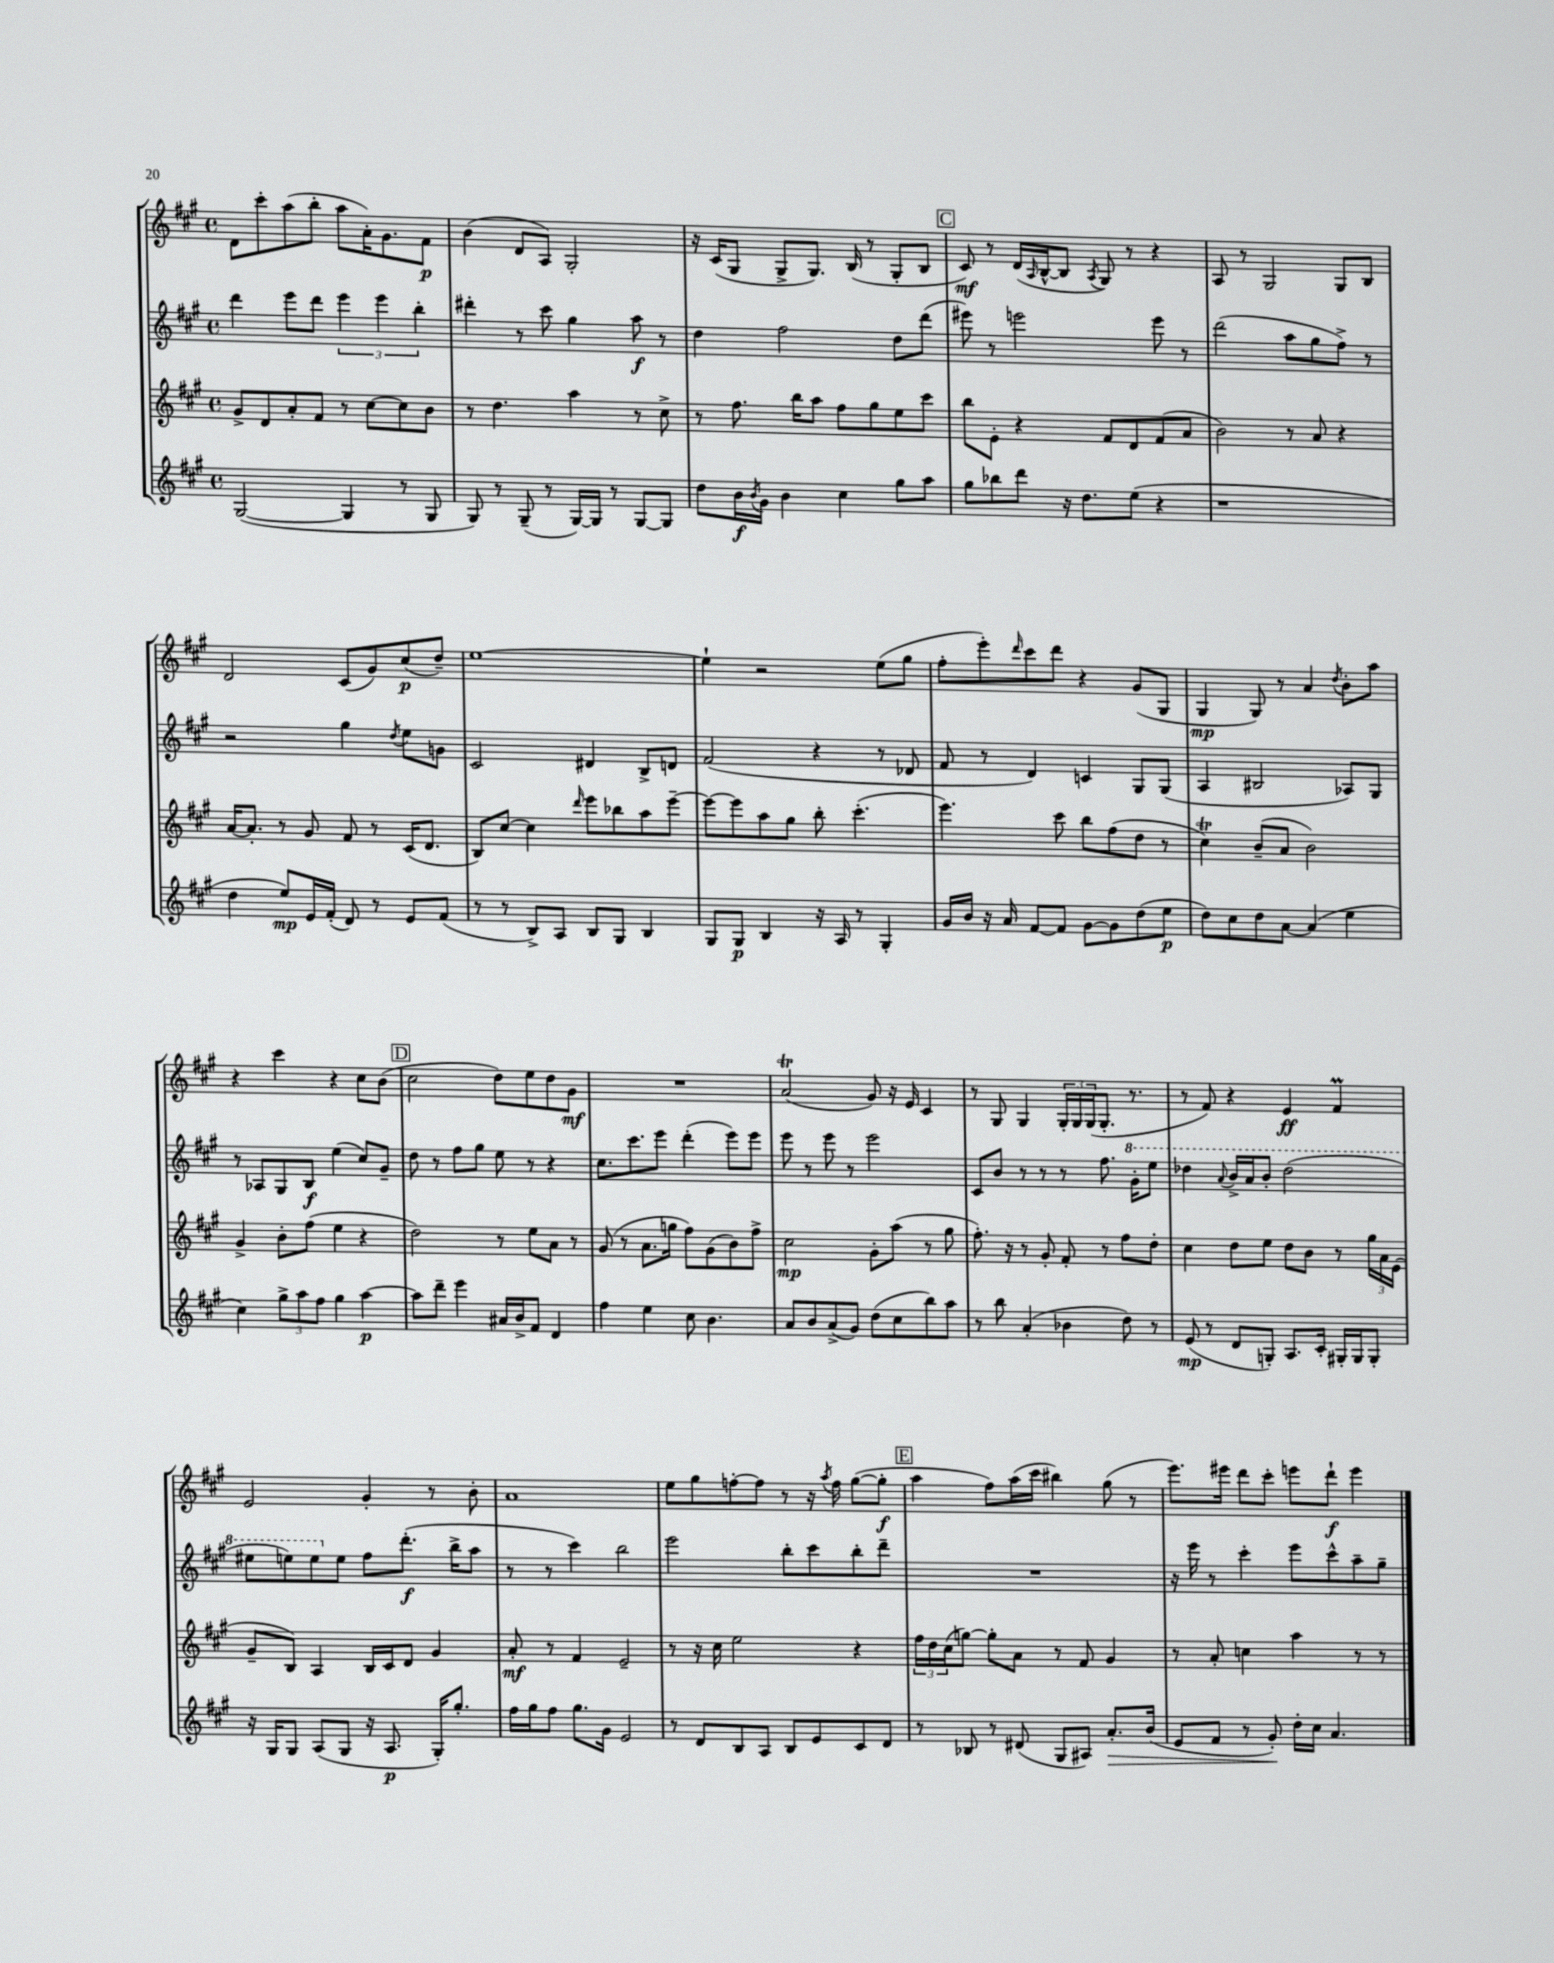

**kern	**kern	**kern	**kern
*staff4	*staff3	*staff2	*staff1
*clefG2	*clefG2	*clefG2	*clefG2
*k[f#c#g#]	*k[f#c#g#]	*k[f#c#g#]	*k[f#c#g#]
*M4/4	*M4/4	*M4/4	*M4/4
*met(c)	*met(c)	*met(c)	*met(c)
([2G#	8g#^	4ddd	8d
.	8d	.	8ccc#'
.	8a'	8eee	(8aa
.	8f#	8ddd	8bb'
4G#]	8r	6eee	8aa
.	[8cc#	.	16a')
.	.	6eee	.
.	.	.	8.g#
8r	8cc#]	.	.
.	.	6bb'	.
8G#	8b	.	8f#
=	=	=	=
8G#)	8r	4ddd#'	(4b
8r	4.dd	.	.
(8G#~	.	8r	8d
8r	.	8ccc#	8A)
[16G#)	4aa	4gg#	2G#'
16G#]	.	.	.
8r	.	.	.
[8G#	8r	8aa	.
8G#]	8cc#^	8r	.
=	=	=	=
8dd	8r	4dd	16r
.	.	.	(16c#
16b	8.ff#	.	8G#
8qb	.	.	.
16g#	.	.	.
4b	.	2ff#	8G#^
.	16bb	.	.
.	8aa	.	8.G#)
4cc#	8ff#	.	.
.	.	.	(16B
.	8gg#	.	8r
8gg#	8ee	8dd	8G#'
8aa	8ccc#	(8ddd	8B
=	=	=	=
8gg#	8bb	8eee#)	8c#)
8bb-	8e'	8r	8r
8ddd	4r	2eee	(16d
.	.	.	16qqA
.	.	.	[16B^^
16r	.	.	8B]
8.dd	.	.	.
.	.	.	8qA
.	8f#	.	8G#)
(8ee	8d	.	8r
4r	(8f#	8eee	4r
.	8a	8r	.
=	=	=	=
1r	2b)	(2ddd	8A
.	.	.	8r
.	.	.	2G#
.	8r	8aa	.
.	8a	8gg#	.
.	4r	8ff#^)	8G#
.	.	8r	8B
=	=	=	=
4dd	[16a	2r	2d
.	8.a']	.	.
8ee)	8r	.	.
16e	8g#	.	.
(16f#'	.	.	.
8d)	8f#	4gg#	(8c#
8r	8r	.	8g#)
.	.	8qdd	.
8e	(16c#	8ee	(8cc#
.	8.d	.	.
(8f#	.	8g	8dd~)
=	=	=	=
8r	8B)	2c#	[1ee
8r	[8cc#	.	.
8B^)	4cc#]	.	.
8A	.	.	.
.	16qqddd	.	.
8B	8eee	4d#	.
8G#	8bb-	.	.
4B	8aa	8B^	.
.	[8eee~	8d	.
=	=	=	=
8G#	8eee_	(2f#	4ee`]
8G#	8eee]	.	.
4B	8aa	.	2r
.	8gg#	.	.
16r	8bb'	4r	.
16A	.	.	.
8r	(4.ccc#'	.	.
4G#'	.	8r	(8ee
.	.	8d-	8gg#
=	=	=	=
16g#	4.eee)	8f#	8ff#'
16b	.	.	.
16r	.	8r	8eee')
16a	.	.	.
.	.	.	16qqddd
[8f#	.	4d)	8ccc#
8f#]	8ccc#	.	8ddd
[8g#	8bb	4c	4r
8g#]	(8ff#	.	.
(8dd	8dd	8G#	(8g#
8ee	8r	(8G#	8G#
=	=	=	=
8dd)	4cc#)	4A	4G#
8cc#	.	.	.
8dd	(8b~	2B#	8G#)
[8a	8a	.	8r
(4a]	2b)	.	4a
.	.	.	8qdd
4ee	.	8A-)	8b'
.	.	8G#	8aa
=	=	=	=
4cc#)	4g#^	8r	4r
.	.	8A-	.
12gg#^	8b'	8G#	4ccc#
12aa	.	.	.
.	(8ff#	8B	.
12ff#	.	.	.
4gg#	4ee	(4ee	4r
[4aa	4r	8cc#)	8cc#
.	.	8g#~	(8b
=	=	=	=
8aa]	2dd)	8dd	2cc#
8ddd~	.	8r	.
4eee	.	8ff#	.
.	.	8gg#	.
16a#	8r	8ee	8dd)
16b^	.	.	.
8f#	8ee	8r	8ee
4d	8a	4r	8dd
.	8r	.	8g#
=	=	=	=
4ff#	(8g#	8.cc#	1r
.	8r	.	.
.	.	8.ccc#	.
4ee	8.a	.	.
.	.	8eee	.
.	16gg	.	.
8cc#	8ff#)	(4ddd'	.
4.b	(8g#	.	.
.	8b)	8eee)	.
.	8ff#^	8eee	.
=	=	=	=
8a	2cc#	8eee	(2a
8b	.	8r	.
(8a^	.	8eee	.
8g#)	.	8r	.
(8dd	8g#'	2eee	8g#)
8cc#	(8aa	.	16r
.	.	.	16e
8bb)	8r	.	4c#
8aa	8gg#	.	.
=	=	=	=
8r	8.ff#')	8c#	8r
8bb	.	8b	8G#
.	16r	.	.
(4a'	8r	8r	4G#
.	8g#'	8r	.
4b-	8f#'	8r	24G#'
.	.	.	24G#
.	.	.	(24G#
.	8r	8.ff#	8.G#'
8dd)	8ff#	.	.
.	.	16gg#'	8.r
8r	8dd'	8eee	.
=	=	=	=
(8e	4cc#	4ddd-	8r
8r	.	.	8f#)
.	.	8qqaa	.
8d	8dd	16bb^	4r
.	.	16aa	.
8G')	8ee	8bb'	.
8.A	8dd	(2ddd-	4e
.	8b	.	.
16c#'	.	.	.
16G#'	8r	.	4f#
16G#	.	.	.
8G#'	24gg#	.	.
.	24a	.	.
.	(24e	.	.
=	=	=	=
16r	8g#~	8eee#	2e
16G#	.	.	.
8G#	8B)	8eee)	.
(8A	4A	8eee	.
8G#	.	8ee	.
16r	16B	8ff#	4g#'
8.A	16c#	.	.
.	8d	(8.ddd'	.
16G#')	4g#	.	8r
8.gg#'	.	16bb^	.
.	.	8aa	8b'
=	=	=	=
16ff#	8a'	8r	1a
16gg#	.	.	.
8ff#	8r	8r	.
8.gg#	4f#	4ccc#)	.
16g#	.	.	.
2e	2e~	2bb	.
=	=	=	=
8r	8r	2eee	8ee
8d	16r	.	8gg#
.	16cc#	.	.
8B	2ee	.	[8ff'
8A	.	.	8ff]
8B	.	8bb'	8r
8e	.	8ccc#	16r
.	.	.	8qaa
.	.	.	16ff
8c#	4r	8bb'	([8gg#
8d	.	8ddd~	8gg#']
=	=	=	=
8r	24ff#	1r	4aa
.	24dd	.	.
.	(24cc#	.	.
8B-	[8gg)	.	.
8r	8gg']	.	8ff#)
(8d#	8a	.	(16aa
.	.	.	16ccc#
8G#	8r	.	4bb#)
8A#)	8f#	.	.
8.a'	4g#	.	(8gg#
.	.	.	8r
(16b	.	.	.
=	=	=	=
8e	8r	16r	8.eee)
.	.	16eee	.
8f#	8a'	8r	.
.	.	.	16eee#
8r	4cc	4ccc#'	8ddd
8g#')	.	.	8ccc#'
16dd'	4aa	8eee	8eee
16cc#	.	.	.
4.a	.	8ccc#^^	8ddd`
.	8r	8aa~	4eee
.	8r	8gg#~	.
==	==	==	==
*-	*-	*-	*-
